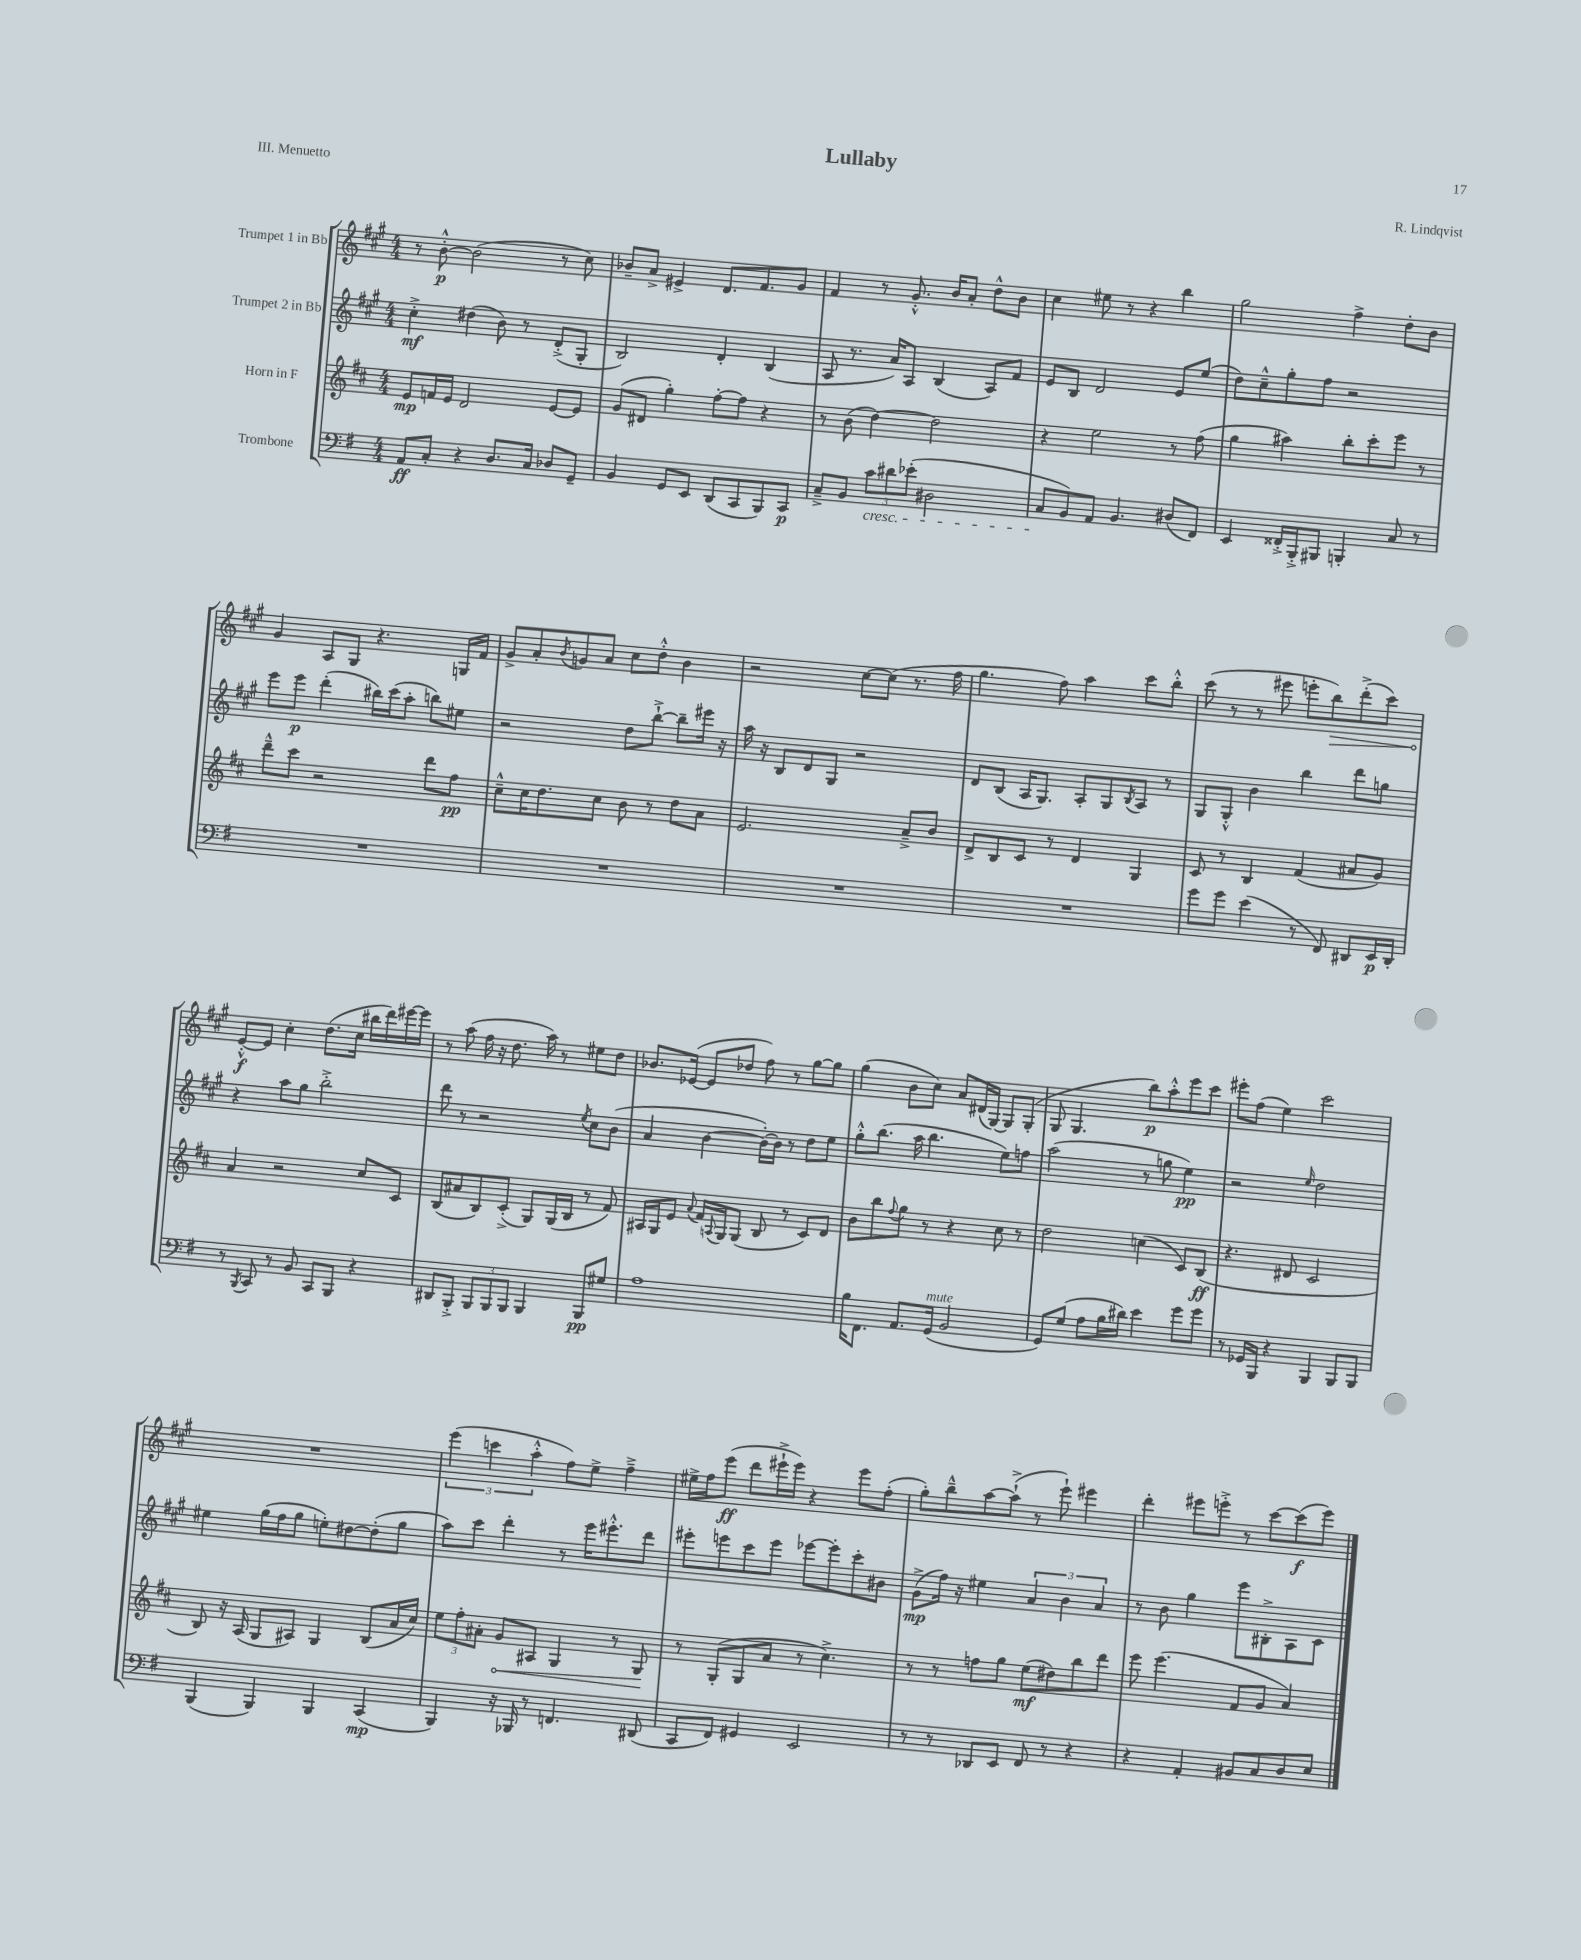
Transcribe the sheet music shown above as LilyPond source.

\header { title = "Lullaby" composer = "R. Lindqvist" piece = "III. Menuetto" }
<<
\new StaffGroup <<
\new Staff = "s0" \with { instrumentName = "Trumpet 1 in Bb" } {
    \clef treble \key a \major \numericTimeSignature \time 4/4
    r8 b'8~-.-^\p b'2( r8 cis''8) |
    bes'8-- a'8-> eis'4-> d'8. fis'8. gis'8 |
    fis'4 r8 gis'8.-.-^ b'16 a'8-. d''8-^ b'8 |
    cis''4 eis''8 r8 r4 b''4 |
    gis''2 fis''4-> d''8-. b'8 |
    gis'4 a8 gis8 r4. g16 fis'16 |
    gis'8-> a'8-. \acciaccatura { b'8 } g'8 a'8 cis''8 d''8-.-^ b'4 |
    r2 cis''8~ cis''8( r8. fis''16 |
    gis''4. fis''8) a''4 cis'''8 b''8-.-^ |
    cis'''8( r8 r8 eis'''8 e'''8-. \once \override Hairpin.circled-tip = ##t b''8\>) d'''8-.->( cis'''8) |
    e'8~-.-^\f\! e'8 cis''4-. d''8.( cis''16 bis''16 d'''16) eis'''16~ eis'''16 |
    r8 a''8( fis''16 r16 d''8. a''16) r8 eis''8 d''8 |
    bes'8. ees'16~( ees'8 des''8 fis''8) r8 gis''8~ gis''8 |
    gis''4( b'8 cis''8) a'8 dis'16( gis16~) gis8 gis8-.( |
    gis8 gis4. b''8\p) a''8-.-^ e'''8 cis'''8 |
    eis'''8-. fis''8( e''4) cis'''2 |
    R1 |
    \tuplet 3/2 { e'''4( c'''4 a''4-.-^ } fis''8) e''8-> fis''4---> |
    eis''16-> fis''16 e'''8\ff( d'''8 eis'''16-!-> eis'''16) r4 eis'''8 fis''8-.( |
    gis''8-.) b''8---^ a''8~ a''8-!->( r8 e'''8-!) eis'''4 |
    d'''4-. eis'''8 e'''8-.-> r8 cis'''8~ cis'''8\f( e'''8) \bar "|." |
}
\new Staff = "s1" \with { instrumentName = "Trumpet 2 in Bb" } {
    \clef treble \key a \major \numericTimeSignature \time 4/4
    cis''4-.->\mf dis''4( b'8) r8 d'8-.->( gis8-. |
    b2) d'4-. b4( |
    a8 r8. a'16) a8 b4( a8) fis'8 |
    e'8 b8 d'2 e'8 e''8( |
    d''8) cis''8---^ gis''8-. fis''8 r2 |
    e'''8 e'''8\p d'''4-.( bis''16) cis'''16( a''8-. b''8) eis''8 |
    r2 d''8 b''8~-!-> b''8-- eis'''16 r16 |
    a''16 r16 b8 d'8 gis8 r2 |
    d'8 b8( a16 gis8.) a8-. gis8 \acciaccatura { b8 } a8 r8 |
    gis8 gis8-.-^ b'4 b''4 d'''8 g''8 |
    r4 a''8 gis''8 b''2-.-> |
    d'''8 r8 r2 \acciaccatura { e''8 } cis''8 b'8( |
    a'4 b'4~ b'16~-.) b'16 r8 d''8 e''8 |
    gis''8-.-^ b''8.( a''16 b''4. e''8) f''8 |
    a''2( r8 g''8 e''4\pp) |
    r2 \grace { e''16 } d''2 |
    eis''4 gis''16( fis''16 gis''8 e''8-.) dis''8~ dis''8-.( gis''8 |
    a''8) cis'''8 d'''4-. r8 e'''16 eis'''8.-.-^ d'''8 |
    eis'''8-. e'''8 cis'''8 e'''8 ees'''8~ ees'''8-. cis'''8-. bis'8 |
    gis'8->\mp( fis''16) r16 eis''4 \tuplet 3/2 { a'4 b'4 a'4 } |
    r8 b'8 gis''4 e'''8 bis8-.-> a8 cis'8 \bar "|." |
}
\new Staff = "s2" \with { instrumentName = "Horn in F" } {
    \clef treble \key d \major \numericTimeSignature \time 4/4
    e'8\mp f'16 e'16 d'2 e'8~ e'8 |
    g'8( dis'8 g''4-.) fis''8~-. fis''8 r4 |
    r8 b'8( d''4~) d''2 |
    r4 e''2 r8 fis''8( |
    g''4 ais''4) b''8-. cis'''8-. e'''8 r8 |
    d'''8---^ cis'''8 r2 d'''8 fis''8\pp |
    cis''8---^ cis''16 d''8. cis''8 b'8 r8 d''8 a'8 |
    e'2. a'8---> b'8 |
    d'8-> b8 cis'8 r8 d'4 g4 |
    cis'8 r8 b4 fis'4( ais'8 g'8) |
    a'4 r2 cis''8 cis'8 |
    b8( ais'8 b8) cis'8-.->( g8) g16( b16 r8 fis'8) |
    ais16 g16 e'8 \appoggiatura { a'8 } fis'16 \appoggiatura { a8 } g16 g8( b8 r8 cis'8) d'8 |
    b'8 b''8 \appoggiatura { fis''8 } g''8 r8 r4 cis''8 r8 |
    d''2 c''4( cis'8) b8\ff( |
    r4. dis'8 cis'2 |
    b8) r16 a16( g8 ais8) g4 b8( a'16 cis''16) |
    \tuplet 3/2 { e''8 fis''8-. ais'8-. } \once \override Hairpin.circled-tip = ##t g'8\< ais8 g4 r8 g8\! |
    r8 g8-.( g8 a'8 r8 cis''4.->) |
    r8 r8 f''8 g''8 e''8\mf( dis''8) b''8 d'''8 |
    e'''8 e'''4.( fis'8 g'8 a'4) \bar "|." |
}
\new Staff = "s3" \with { instrumentName = "Trombone" } {
    \clef bass \key g \major \numericTimeSignature \time 4/4
    a,8\ff c8-. r4 d8. c16 des8 g,8-- |
    b,4 g,8 e,8 d,8( c,8 b,,8) c,8\p |
    c8---> b,8 \tuplet 3/2 { c'8\cresc dis'8 ees'8-.( } dis2 |
    c8\! b,8) a,8 b,4. dis8( fis,8) |
    e,4 fisis,16-.-> b,,16-.-> bis,,8 b,,4-. c8 r8 |
    R1 |
    R1 |
    R1 |
    R1 |
    g'8 g'8 e'4( r8 fis,8) dis,8 e,16\p dis,16-. |
    r8 \acciaccatura { b,,8 } c,8 r8 b,8 c,8 b,,8 r4 |
    dis,8 b,,8-.-> \tuplet 3/2 { b,,8 b,,8 b,,8 } b,,4 b,,8\pp gis8 |
    a1 |
    b16 fis,8. a,8. g,16^\markup { \italic "mute" }( b,2 |
    g,8) g8( a8 b16 dis'16) e'4 g'8 g'8 |
    r8 ges,16 b,,16 r4 b,,4 b,,8 b,,8 |
    b,,4( b,,4) b,,4 c,4\mp( |
    b,,4) r16 bes,,16 r8 f,4. dis,8( |
    c,8 fis,8) gis,4 e,2 |
    r8 r8 des,8 e,8 fis,8 r8 r4 |
    r4 a,4-. bis,8 c8 d8 e8 \bar "|." |
}
>>
>>
\layout { \context { \Score \remove "Bar_number_engraver" } }
